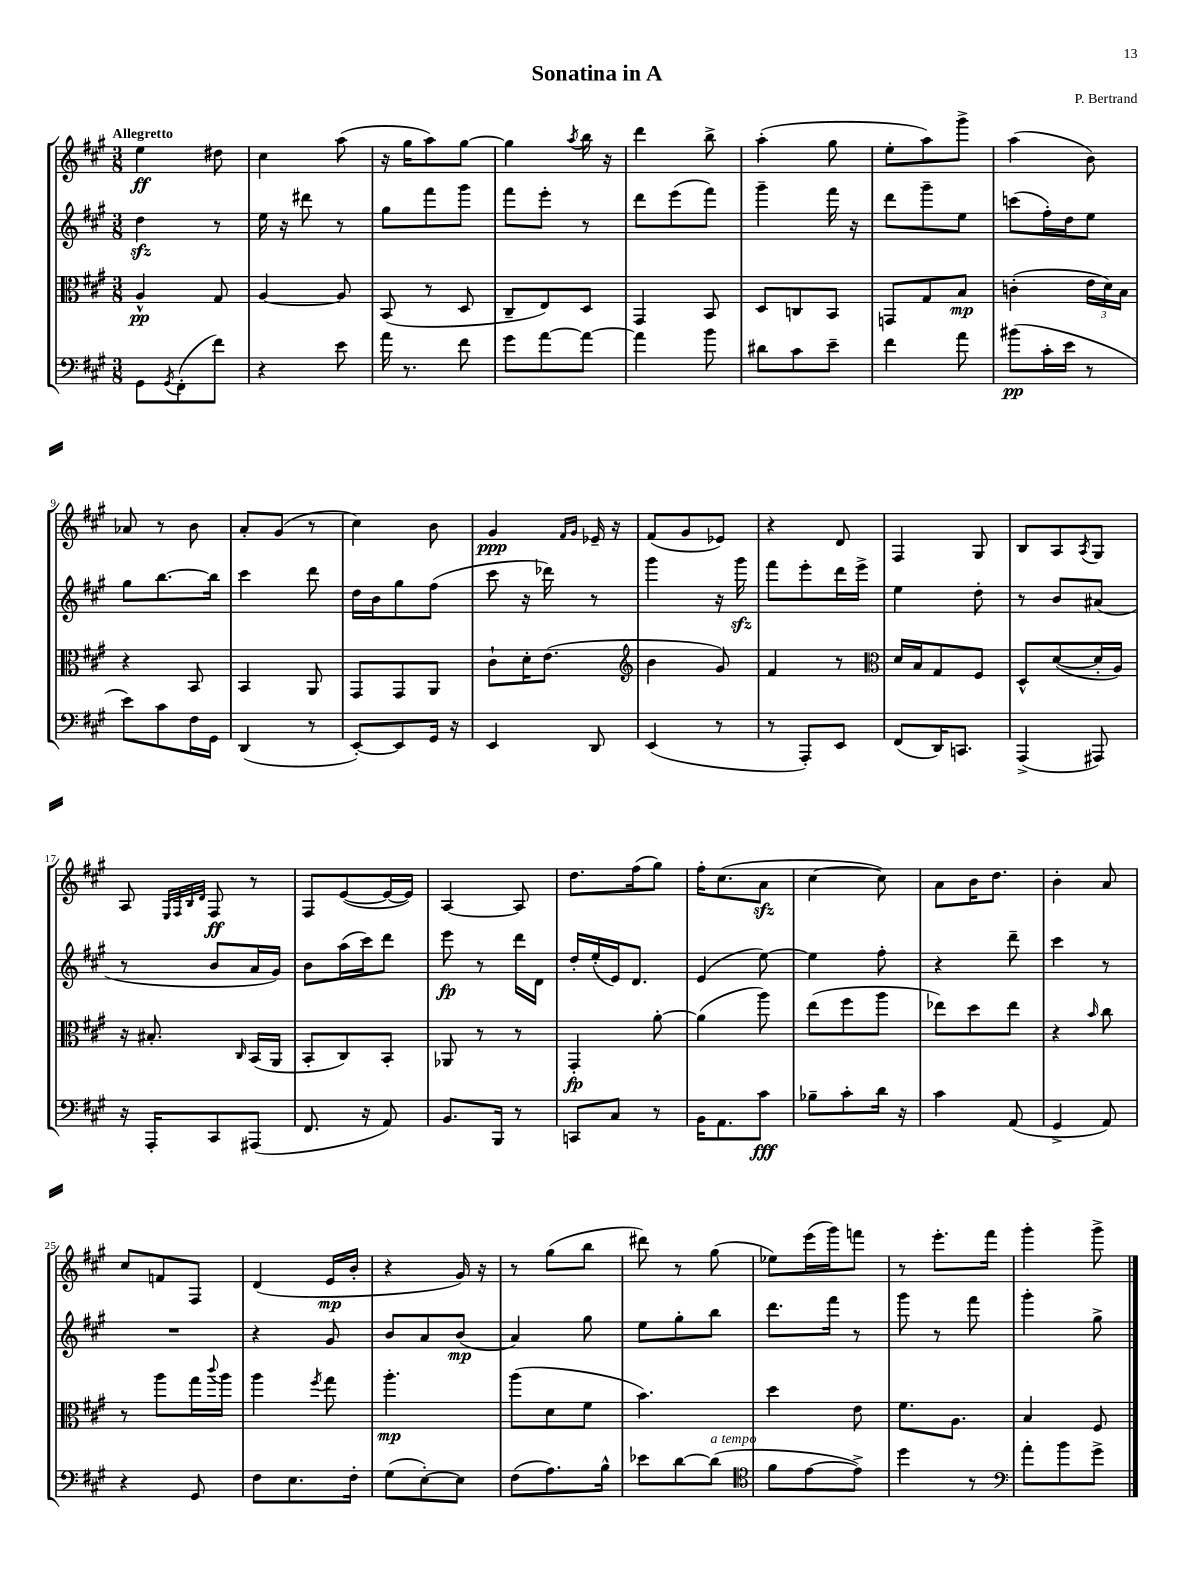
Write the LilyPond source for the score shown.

\header { title = "Sonatina in A" composer = "P. Bertrand" }
<<
\new StaffGroup <<
\new Staff = "s0" {
    \clef treble \key a \major \numericTimeSignature \time 3/8 \tempo "Allegretto"
    e''4\ff dis''8 |
    cis''4 a''8( |
    r16 gis''16 a''8) gis''8~ |
    gis''4 \acciaccatura { a''8 } b''16 r16 |
    d'''4 b''8-> |
    a''4-.( gis''8 |
    e''8-. a''8) gis'''8-> |
    a''4( b'8) |
    aes'8 r8 b'8 |
    a'8-. gis'8( r8 |
    cis''4) b'8 |
    gis'4\ppp \grace { fis'16 gis'16 } ees'16-- r16 |
    fis'8( gis'8 ees'8) |
    r4 d'8 |
    fis4 gis8 |
    b8 a8 \acciaccatura { a8 } gis8 |
    a8 \grace { e32 fis32 b32 d'32 } fis8\ff r8 |
    fis8 e'8~( e'16~ e'16) |
    a4~ a8 |
    d''8. fis''16( gis''8) |
    fis''16-. cis''8.( a'8\sfz |
    cis''4~ cis''8) |
    a'8 b'16 d''8. |
    b'4-. a'8 |
    cis''8 f'8 fis8 |
    d'4( e'16\mp b'16-. |
    r4 gis'16) r16 |
    r8 gis''8( b''8 |
    dis'''8) r8 gis''8( |
    ees''8) e'''16( gis'''16) f'''8 |
    r8 e'''8.-. fis'''16 |
    gis'''4-. gis'''8-> \bar "|." |
}
\new Staff = "s1" {
    \clef treble \key a \major \numericTimeSignature \time 3/8
    d''4\sfz r8 |
    e''16 r16 dis'''8 r8 |
    gis''8 fis'''8 gis'''8 |
    fis'''8 e'''8-. r8 |
    d'''8 e'''8( fis'''8) |
    gis'''4-- fis'''16 r16 |
    d'''8 gis'''8-- e''8 |
    c'''8( fis''16-.) d''16 e''8 |
    gis''8 b''8.~ b''16 |
    cis'''4 d'''8 |
    d''16 b'16 gis''8 fis''8( |
    cis'''8 r16 des'''16) r8 |
    gis'''4 r16 gis'''16\sfz |
    fis'''8 e'''8-. d'''16 e'''16-> |
    e''4 d''8-. |
    r8 b'8 ais'8( |
    r8 b'8 a'16 gis'16) |
    b'8 a''16( cis'''16) d'''8 |
    e'''8\fp r8 d'''16 d'16 |
    d''16-. e''16-.( e'16) d'8. |
    e'4( e''8~) |
    e''4 fis''8-. |
    r4 d'''8-- |
    cis'''4 r8 |
    R4. |
    r4 gis'8 |
    b'8 a'8 b'8\mp( |
    a'4) gis''8 |
    e''8 gis''8-. b''8 |
    d'''8. fis'''16 r8 |
    gis'''8 r8 fis'''8 |
    gis'''4-. gis''8-> \bar "|." |
}
\new Staff = "s2" {
    \clef alto \key a \major \numericTimeSignature \time 3/8
    a4-^\pp gis8 |
    a4~ a8 |
    b,8( r8 d8 |
    cis8-- e8) d8 |
    gis,4 b,8 |
    d8 c8 b,8 |
    g,8 gis8 b8\mp |
    c'4-.( \tuplet 3/2 { e'16 d'16) b16 } |
    r4 b,8 |
    b,4 a,8 |
    gis,8 gis,8 a,8 |
    cis'8-! d'16-. e'8.( |
    \clef treble b'4 gis'8) |
    fis'4 r8 |
    \clef alto d'16 b16 gis8 fis8 |
    d8-^ d'8~( d'16-. a16) |
    r16 bis8.-. \grace { cis16 } b,16( a,16 |
    b,8-. cis8) b,8-. |
    aes,8 r8 r8 |
    gis,4-.\fp a'8~-. |
    a'4( a''8) |
    e''8( fis''8 a''8 |
    ees''8) d''8 ees''8 |
    r4 \grace { b'16 } cis''8 |
    r8 a''8 gis''16 \appoggiatura { cis'''8 } a''16 |
    a''4 \acciaccatura { fis''8 } gis''8 |
    a''4.-.\mp |
    a''8( d'8 fis'8 |
    b'4.) |
    d''4 e'8 |
    fis'8. a8. |
    b4 fis8 \bar "|." |
}
\new Staff = "s3" {
    \clef bass \key a \major \numericTimeSignature \time 3/8
    gis,8 \acciaccatura { gis,8 } fis,8-.( fis'8) |
    r4 e'8 |
    a'16 r8. fis'8 |
    gis'8 a'8~ a'8~ |
    a'4 b'8 |
    dis'8 cis'8 e'8-- |
    fis'4 a'8 |
    bis'8\pp( cis'16-. e'16 r8 |
    e'8) cis'8 fis16 gis,16 |
    d,4( r8 |
    e,8~-.) e,8 gis,16 r16 |
    e,4 d,8 |
    e,4( r8 |
    r8 a,,8-.) e,8 |
    fis,8( d,16) c,8. |
    a,,4->( ais,,8) |
    r16 a,,16-. cis,8 ais,,8( |
    fis,8. r16 a,8) |
    b,8. b,,16 r8 |
    c,8 cis8 r8 |
    b,16 a,8. cis'8\fff |
    bes8-- cis'8-. d'16 r16 |
    cis'4 a,8( |
    gis,4-> a,8) |
    r4 gis,8 |
    fis8 e8. fis16-. |
    gis8( e8~-.) e8 |
    fis8( a8.) b16-^ |
    ees'8 d'8~ d'8^\markup { \italic "a tempo" }( |
    \clef tenor fis'8 e'8~ e'8->) |
    d''4 r8 |
    \clef bass a'8-. b'8 gis'8-> \bar "|." |
}
>>
>>
